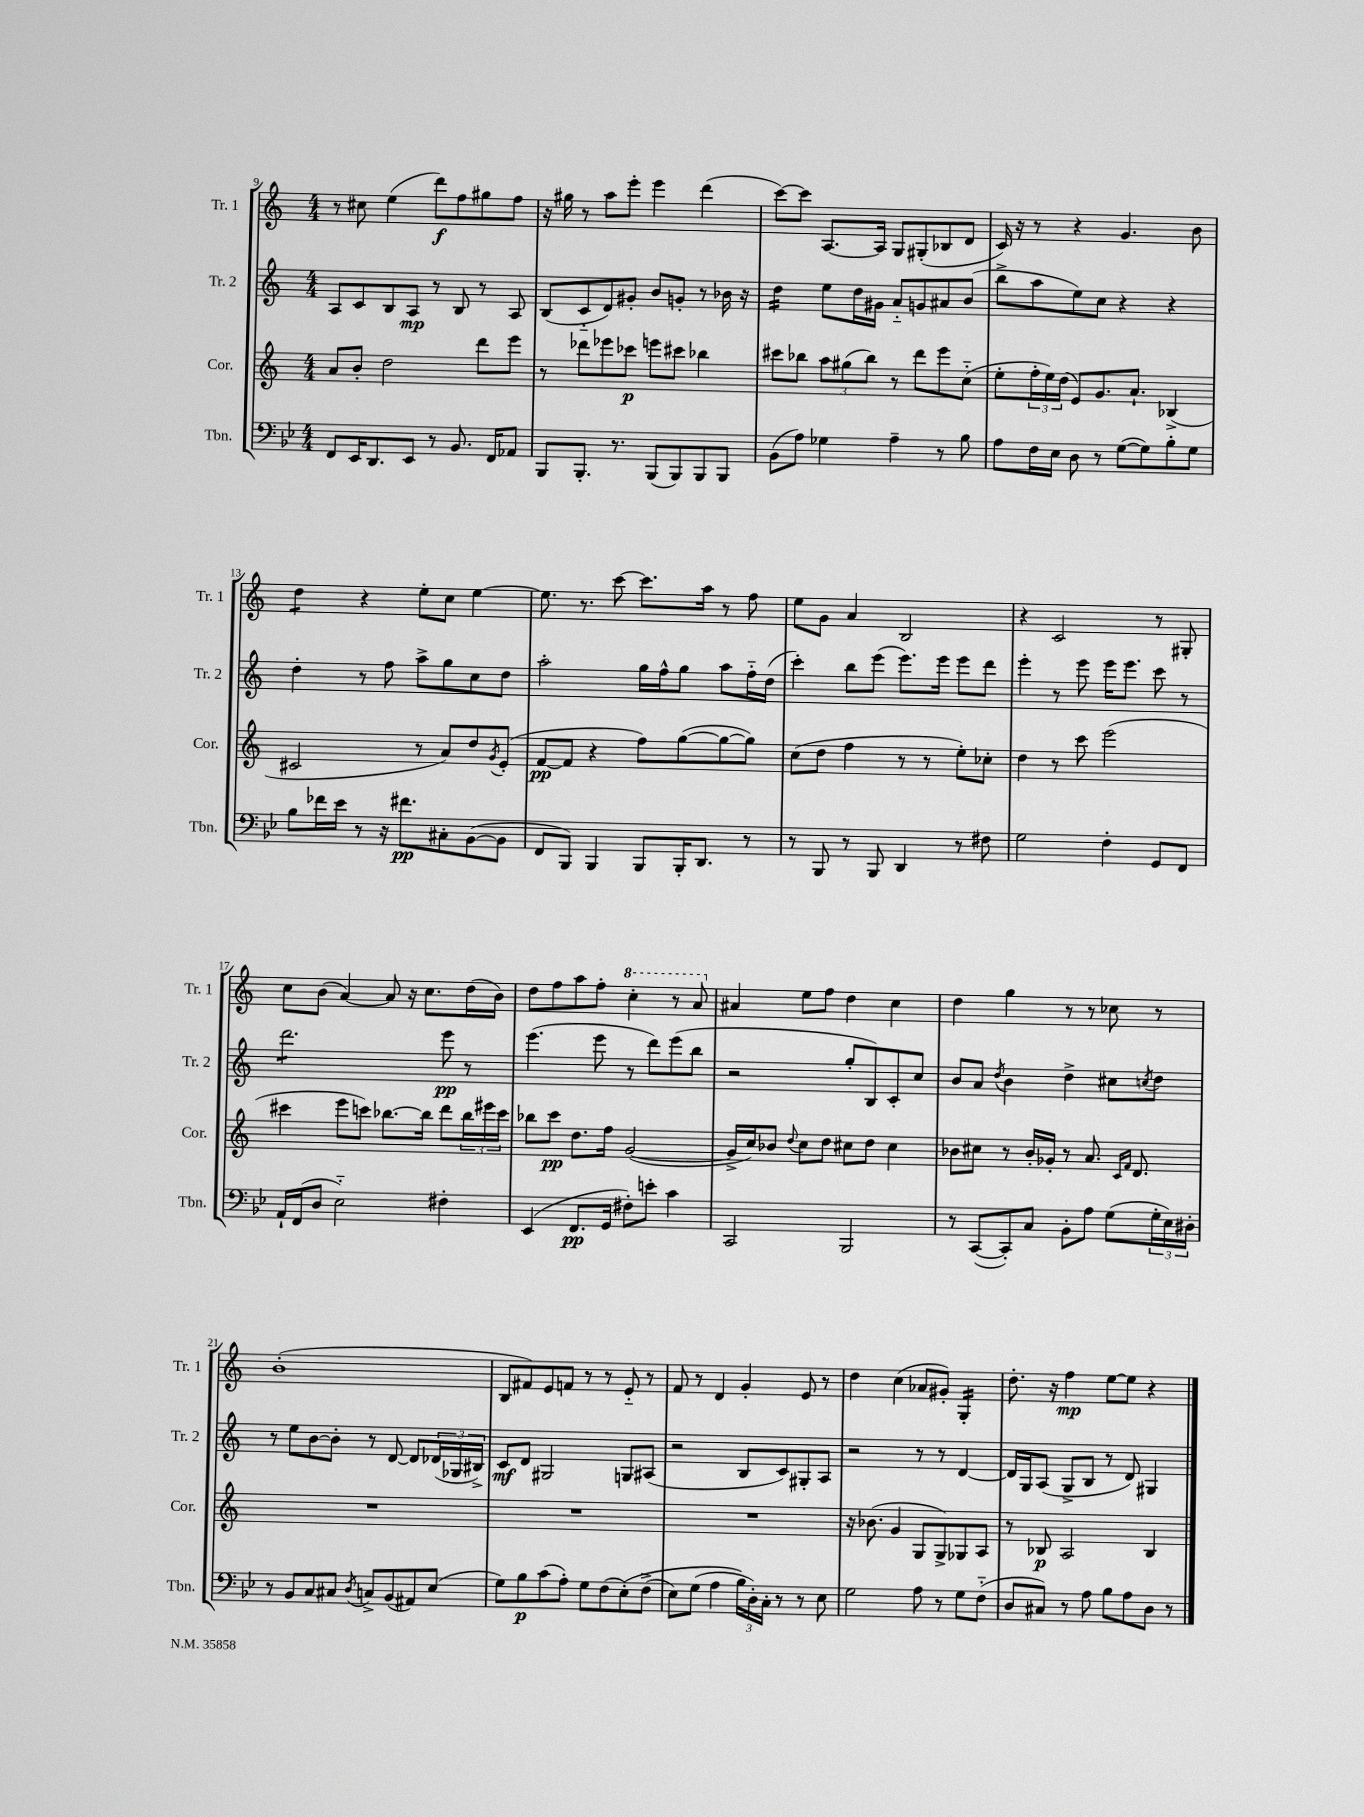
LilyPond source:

<<
\new StaffGroup <<
\new Staff = "s0" \with { instrumentName = "Tr. 1" shortInstrumentName = "Tr. 1" } {
    \clef treble \key c \major \numericTimeSignature \time 4/4
    r8 cis''8 e''4( d'''8\f) f''8 gis''8 f''8 |
    r16 gis''16 r8 a''8 e'''8-. e'''4 d'''4( |
    c'''8~) c'''8 a8.~ a16 g8 gis8-.( bes8 d'8 |
    c'16) r16 r8 r4 g'4. b'8 |
    d''4:8 r4 e''8-. c''8 e''4~ |
    e''8. r8. c'''8~ c'''8. a''16 r8 f''8 |
    e''8 g'8 a'4 b2 |
    r4 c'2 r8 gis8-. |
    c''8 b'8( a'4~) a'8 r16 c''8. d''16( b'16) |
    d''8 f''8 a''8 f''8-. \ottava #1 c'''4-. r8 a''8 \ottava #0 |
    ais'4 e''8 f''8 d''4 c''4 |
    d''4 g''4 r8 r8 ces''8 r8 |
    b'1-.( |
    b8 fis'8) e'8 f'8 r8 r8 e'8-_ r8 |
    f'8 r8 d'4 g'4-. e'8 r8 |
    d''4 c''4( aes'8 gis'8-.) g4:16-. |
    d''8.-. r16 f''4\mp e''8~ e''8 r4 \bar "|." |
}
\new Staff = "s1" \with { instrumentName = "Tr. 2" shortInstrumentName = "Tr. 2" } {
    \clef treble \key c \major \numericTimeSignature \time 4/4
    a8 c'8 b8 a8\mp r8 b8 r8 a8 |
    b8( c'8-_ d'8) gis'8-. b'8 g'8-. r8 bes'16 r16 |
    d''4:16 e''8 d''16 gis'16 a'8-_ g'8 ais'8 b'8( |
    b''8-> a''8 e''8) c''8 r4 r4 |
    d''4-. r8 f''8 a''8-> g''8 c''8 d''8 |
    a''2-. g''16 f''16-^ g''8 a''8 f''16-_ d''16( |
    c'''4-.) b''8 e'''8( e'''8.) e'''16 e'''8 d'''8 |
    e'''4-. r8 e'''8 e'''16 e'''8. c'''8 r8 |
    d'''2.:8 e'''8\pp r8 |
    e'''4.( e'''8 r8 d'''8) e'''8( b''8 |
    r2 g''8-. b8) c'8-. c''8 |
    b'8 a'8 \acciaccatura { d''8 } b'4 d''4-> cis''8 \acciaccatura { c''8 } d''8 |
    r8 e''8 b'8~ b'8-. r8 d'8~ d'8 \tuplet 3/2 { des'16( ges16 bis16->) } |
    c'8\mf d'8 gis2 g8 ais8( |
    r2 b8 c'8) gis8-. a8 |
    r2 r8 r8 d'4~ |
    d'16 g16 a8( g8-> b8 r8 d'8) gis4 \bar "|." |
}
\new Staff = "s2" \with { instrumentName = "Cor." shortInstrumentName = "Cor." } {
    \clef treble \key c \major \numericTimeSignature \time 4/4
    a'8 b'8-. d''2 d'''8 e'''8 |
    r8 des'''8 ees'''8 ces'''8\p e'''8 cis'''8 bes''4 |
    cis'''8 bes''8 \tuplet 3/2 { a''8 gis''8( bes''8) } r8 d'''8 e'''8 c''8-_( |
    e''8-. \tuplet 3/2 { f''16-. e''16) d''16( } e'8) g'8. a'8.-! bes4->( |
    cis'2 r8 a'8) d''8 \acciaccatura { g'8 } e'8-.( |
    f'8~\pp f'8 r4 f''8) g''8~( g''8~ g''8) |
    c''8( d''8 f''4 r8 r8 e''8-.) ces''8-. |
    d''4 r8 c'''8 e'''2( |
    cis'''4 e'''8 c'''8) bes''8.~ bes''16 d'''8 \tuplet 3/2 { bes''16 eis'''16 c'''16 } |
    bes''8 c'''8\pp d''8. f''16 g'2~( |
    g'16-> c''16) bes'8 \appoggiatura { d''8 } c''8 d''8 cis''8 d''8 cis''4 |
    bes'8 cis''8 r8 bes'16-. ges'16-. r8 a'8. \grace { c'16 f'16 } d'8. |
    R1 |
    R1 |
    R1 |
    r16 bes'8.( g'4 g8 g8->) ges8 a8 |
    r8 bes8\p a2 bes4 \bar "|." |
}
\new Staff = "s3" \with { instrumentName = "Tbn." shortInstrumentName = "Tbn." } {
    \clef bass \key bes \major \numericTimeSignature \time 4/4
    f,8 ees,16 d,8. ees,8 r8 bes,8. f,16 aes,8 |
    bes,,8 bes,,8.-. r8. bes,,8( bes,,8) bes,,8 bes,,8 |
    bes,8( a8) ges4 a4-- r8 bes8 |
    a8 f16 ees16 d8 r8 g8~( g8) bes8-. g8 |
    bes8 fes'16 ees'16 r8 r16 fis'8.\pp cis8-. bes,8~( bes,8 |
    f,8 bes,,8) bes,,4 bes,,8 bes,,16-. d,8. r8 |
    r8 bes,,8 r8 bes,,8 d,4 r8 fis8 |
    g2 f4-. g,8 f,8 |
    a,16-! f,16( d8 ees2-_) fis4-. |
    ees,4( f,8.\pp g,16 fis8-.) e'8-. c'4 |
    c,2 bes,,2 |
    r8 c,8~( c,8-.) c8 bes,8-. a8 g8( \tuplet 3/2 { g16-. ees16) dis16-. } |
    r8 bes,8 c8 cis8 \acciaccatura { d8 } c8-> bes,8( ais,8) ees8( |
    g8) bes8\p c'8( a8-.) g8 f8( ees8-.)\( f8->( |
    ees8) g8( a4 \tuplet 3/2 { bes16\) d16-.) c16-. } r8 r8 ees8 |
    g2 a8 r8 g8 f8-_( |
    d8 cis8) r8 a8 bes8 a8 d8 r8 \bar "|." |
}
>>
>>
\layout { \context { \Score currentBarNumber = #9 } }
